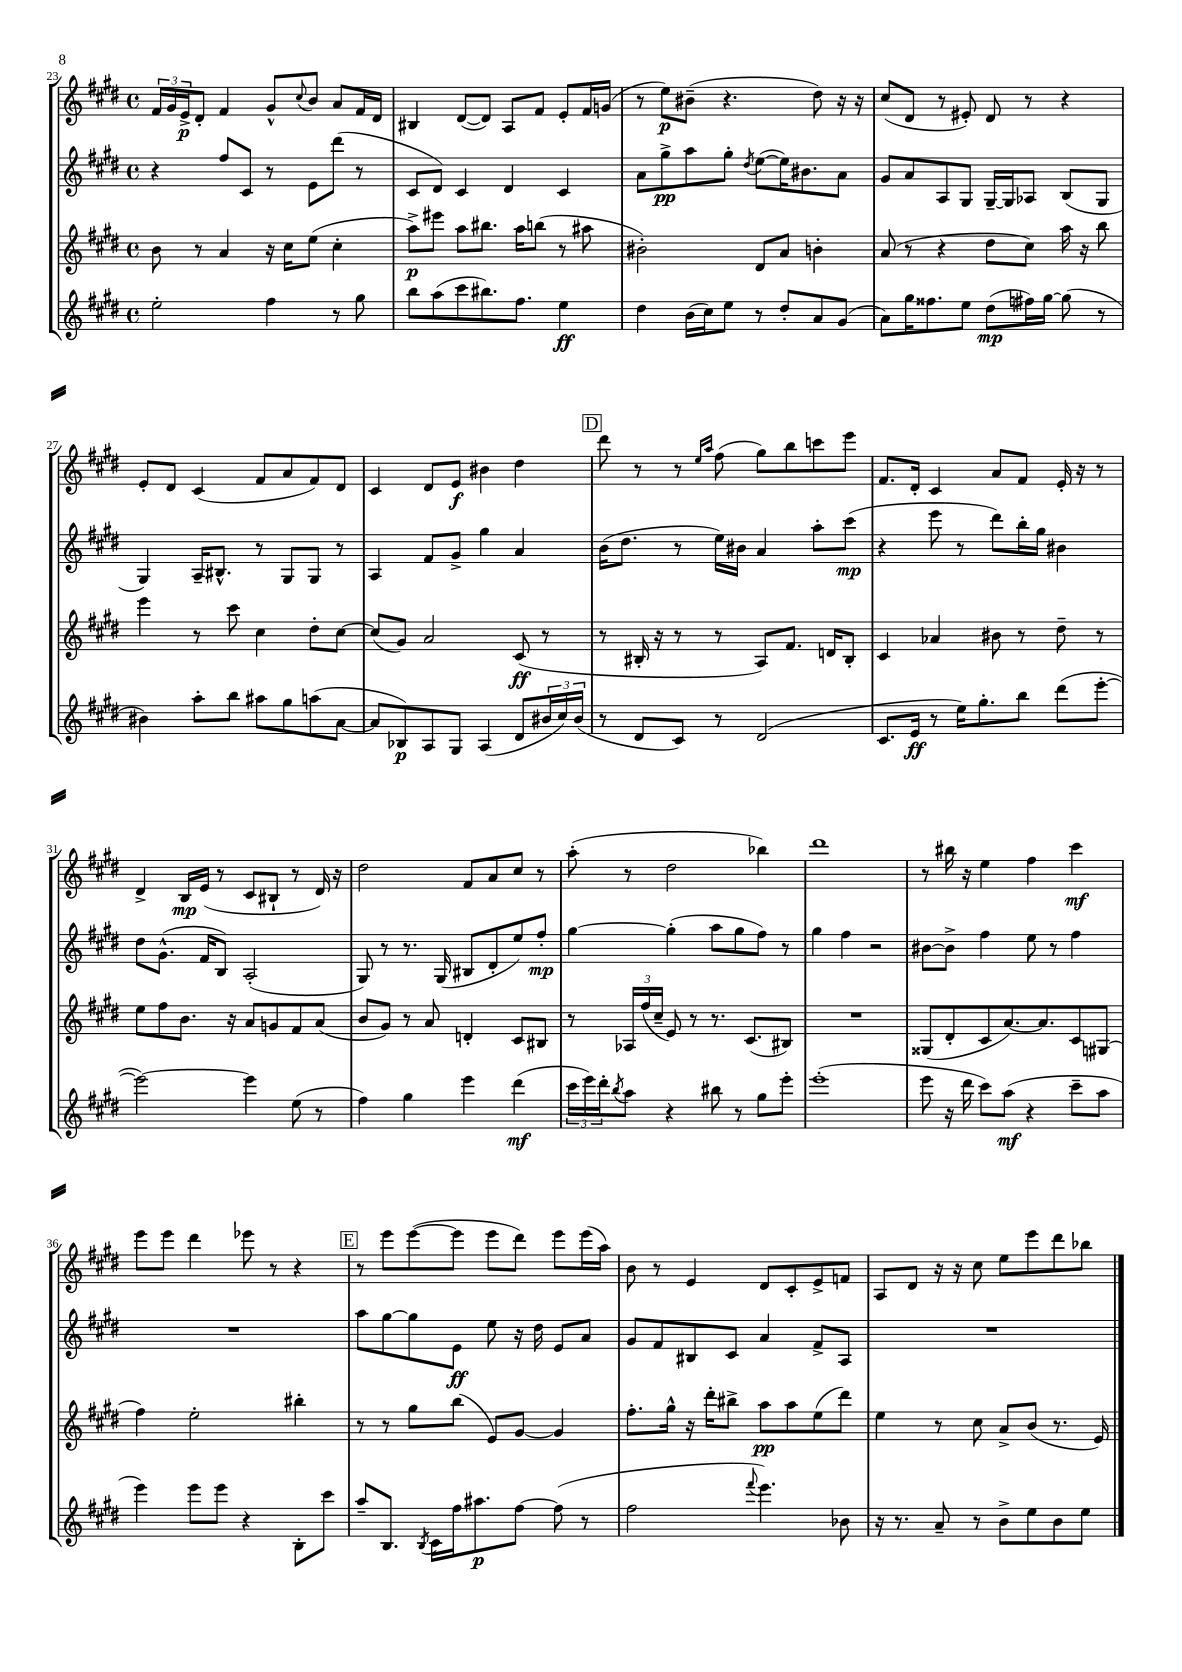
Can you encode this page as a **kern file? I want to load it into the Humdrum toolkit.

**kern	**kern	**kern	**kern
*staff4	*staff3	*staff2	*staff1
*clefG2	*clefG2	*clefG2	*clefG2
*k[f#c#g#d#]	*k[f#c#g#d#]	*k[f#c#g#d#]	*k[f#c#g#d#]
*M4/4	*M4/4	*M4/4	*M4/4
*met(c)	*met(c)	*met(c)	*met(c)
2ee'	8b	4r	24f#
.	.	.	24g#
.	.	.	24e^
.	8r	.	8d#'
.	4a	8ff#	4f#
.	.	8c#	.
4ff#	16r	8r	8g#^^
.	16cc#	.	.
.	.	.	8qqcc#
.	(8ee	8e	8b
8r	4cc#'	(8ddd#	8a
8gg#	.	8r	16f#
.	.	.	16d#
=	=	=	=
8bb	8aa^)	8c#	4B#
(8aa	8eee#	8d#)	.
8ccc#	8aa	4c#	([8d#
8.bb#)	8.bb#	.	8d#])
.	.	4d#	8A
8.ff#	16aa	.	.
.	(8bb	.	8f#
4ee	8r	4c#	8e'
.	8aa#	.	16f#
.	.	.	(16g
=	=	=	=
4dd#	2b#')	8a	8r
.	.	8gg#^	8ee)
(16b	.	8aa	(8b#~
16cc#)	.	.	.
8ee	.	8gg#'	4.r
.	.	8qdd#	.
8r	8d#	([8ee	.
8dd#'	8a	16ee])	.
.	.	8.b#	.
8a	4b'	.	8dd#)
(8g#	.	8a	16r
.	.	.	16r
=	=	=	=
8a)	(8a	8g#	(8cc#
16gg#	8r	8a	8d#
8.ff##	.	.	.
.	4r	8A	8r
8ee	.	8G#	8e#')
(8dd#	8dd#	[16G#~	8d#
.	.	16G#]	.
16ff#)	8cc#)	8A-	8r
[16gg#	.	.	.
(8gg#]	16aa	(8B	4r
.	16r	.	.
8r	8bb	8G#	.
=	=	=	=
4b#)	4eee	4G#)	8e'
.	.	.	8d#
8aa'	8r	16A~	(4c#
.	.	8.B#^^	.
8bb	8ccc#	.	.
8aa#	4cc#	8r	8f#
8gg#	.	8G#	8a
(8aa	8dd#'	8G#	8f#)
[8a	[8cc#	8r	8d#
=	=	=	=
8a]	(8cc#]	4A	4c#
8B-)	8g#)	.	.
8A	2a	8f#	8d#
8G#	.	8g#^	8e
(4A	.	4gg#	4b#
8d#	(8c#	4a	4dd#
24b#	8r	.	.
24cc#)	.	.	.
(24b#	.	.	.
=	=	=	=
8r	8r	(16b	8ddd#
.	.	8.dd#	.
8d#	16B#'	.	8r
.	16r	.	.
8c#)	8r	8r	8r
.	.	.	16qqee
.	.	.	16qqaa
8r	8r	16ee)	(8ff#
.	.	16b#	.
(2d#	8A)	4a	8gg#)
.	8.f#	.	8bb
.	.	8aa'	8ccc
.	16d	.	.
.	8B#'	(8ccc#	8eee
=	=	=	=
8.c#	4c#	4r	8.f#
16e	.	.	16d#'
8r	4a-	8eee	4c#
16ee)	.	8r	.
8.gg#'	.	.	.
.	8b#	8ddd#)	8a
8bb	8r	16bb'	8f#
.	.	16gg#	.
(8ddd#	8dd#~	4b#	16e'
.	.	.	16r
[8eee'	8r	.	8r
=	=	=	=
2eee_)	8ee	8dd#	4d#^
.	8ff#	(8.g#^^	.
.	8.b	.	16B
.	.	16f#	(16e
.	.	8B)	8r
.	16r	.	.
4eee]	8a	(2A'	8c#
.	8g	.	8B#`
(8ee	8f#	.	8r
8r	(8a	.	16d#)
.	.	.	16r
=	=	=	=
4ff#)	8b	8G#)	2dd#
.	8g#)	8r	.
4gg#	8r	8.r	.
.	8a	.	.
.	.	(16G#	.
4eee	4d'	8B#	8f#
.	.	8d#'	8a
(4ddd#	8c#	8ee)	8cc#
.	8B#	8ff#'	8r
=	=	=	=
24ccc#	8r	[4gg#	(8aa'
24eee)	.	.	.
24ddd#'	.	.	.
8qbb	.	.	.
8aa	24A-	.	8r
.	(24ff#	.	.
.	24cc#~	.	.
4r	8e)	(4gg#']	2dd#
.	8r	.	.
8bb#	8.r	8aa	.
8r	.	8gg#	.
.	(8.c#	.	.
8gg#	.	8ff#)	4bb-)
8eee'	8B#)	8r	.
=	=	=	=
(1eee'	1r	4gg#	1ddd#
.	.	4ff#	.
.	.	2r	.
=	=	=	=
8eee	(8G##	[8b#	8r
16r	8d#'	8b#^]	16bb#
16ddd#	.	.	16r
8ccc#)	8c#	4ff#	4ee
(8aa	[8.a)	.	.
4r	.	8ee	4ff#
.	8.a]	.	.
.	.	8r	.
8ccc#~	8c#	4ff#	4ccc#
8aa	(8G#	.	.
=	=	=	=
4eee)	4ff#)	1r	8eee
.	.	.	8eee
8eee	2ee'	.	4ddd#
8eee	.	.	.
4r	.	.	8eee-
.	.	.	8r
8B'	4bb#'	.	4r
8ccc#	.	.	.
=	=	=	=
8aa~	8r	8aa	8r
8.B	8r	[8gg#	8eee
.	8gg#	8gg#]	([8eee
8qB	.	.	.
16c#	.	.	.
16ff#	(8bb	8e	8eee]
8.aa#	.	.	.
.	8e)	8ee	8eee
[8ff#	[8g#	16r	8ddd#)
.	.	16dd#	.
(8ff#]	4g#]	8e	8eee
8r	.	8a	(16eee
.	.	.	16aa)
=	=	=	=
2ff#	8.ff#'	8g#	8b
.	.	8f#	8r
.	16gg#^^	.	.
.	16r	8B#	4e
.	16ddd#'	.	.
.	8bb#^	8c#	.
8qqfff#	.	.	.
4.eee)	8aa	4a	8d#
.	8aa	.	8c#'
.	(8ee	8f#^	8e^
8b-	8ddd#)	8A	8f
=	=	=	=
16r	4ee	1r	8A
8.r	.	.	.
.	.	.	8d#
8a~	8r	.	16r
.	.	.	16r
8r	8cc#	.	8cc#
8b^	8a^	.	8ee
8ee	(8b	.	8eee
8b	8.r	.	8ddd#
8ee	.	.	8bb-
.	16e)	.	.
==	==	==	==
*-	*-	*-	*-
